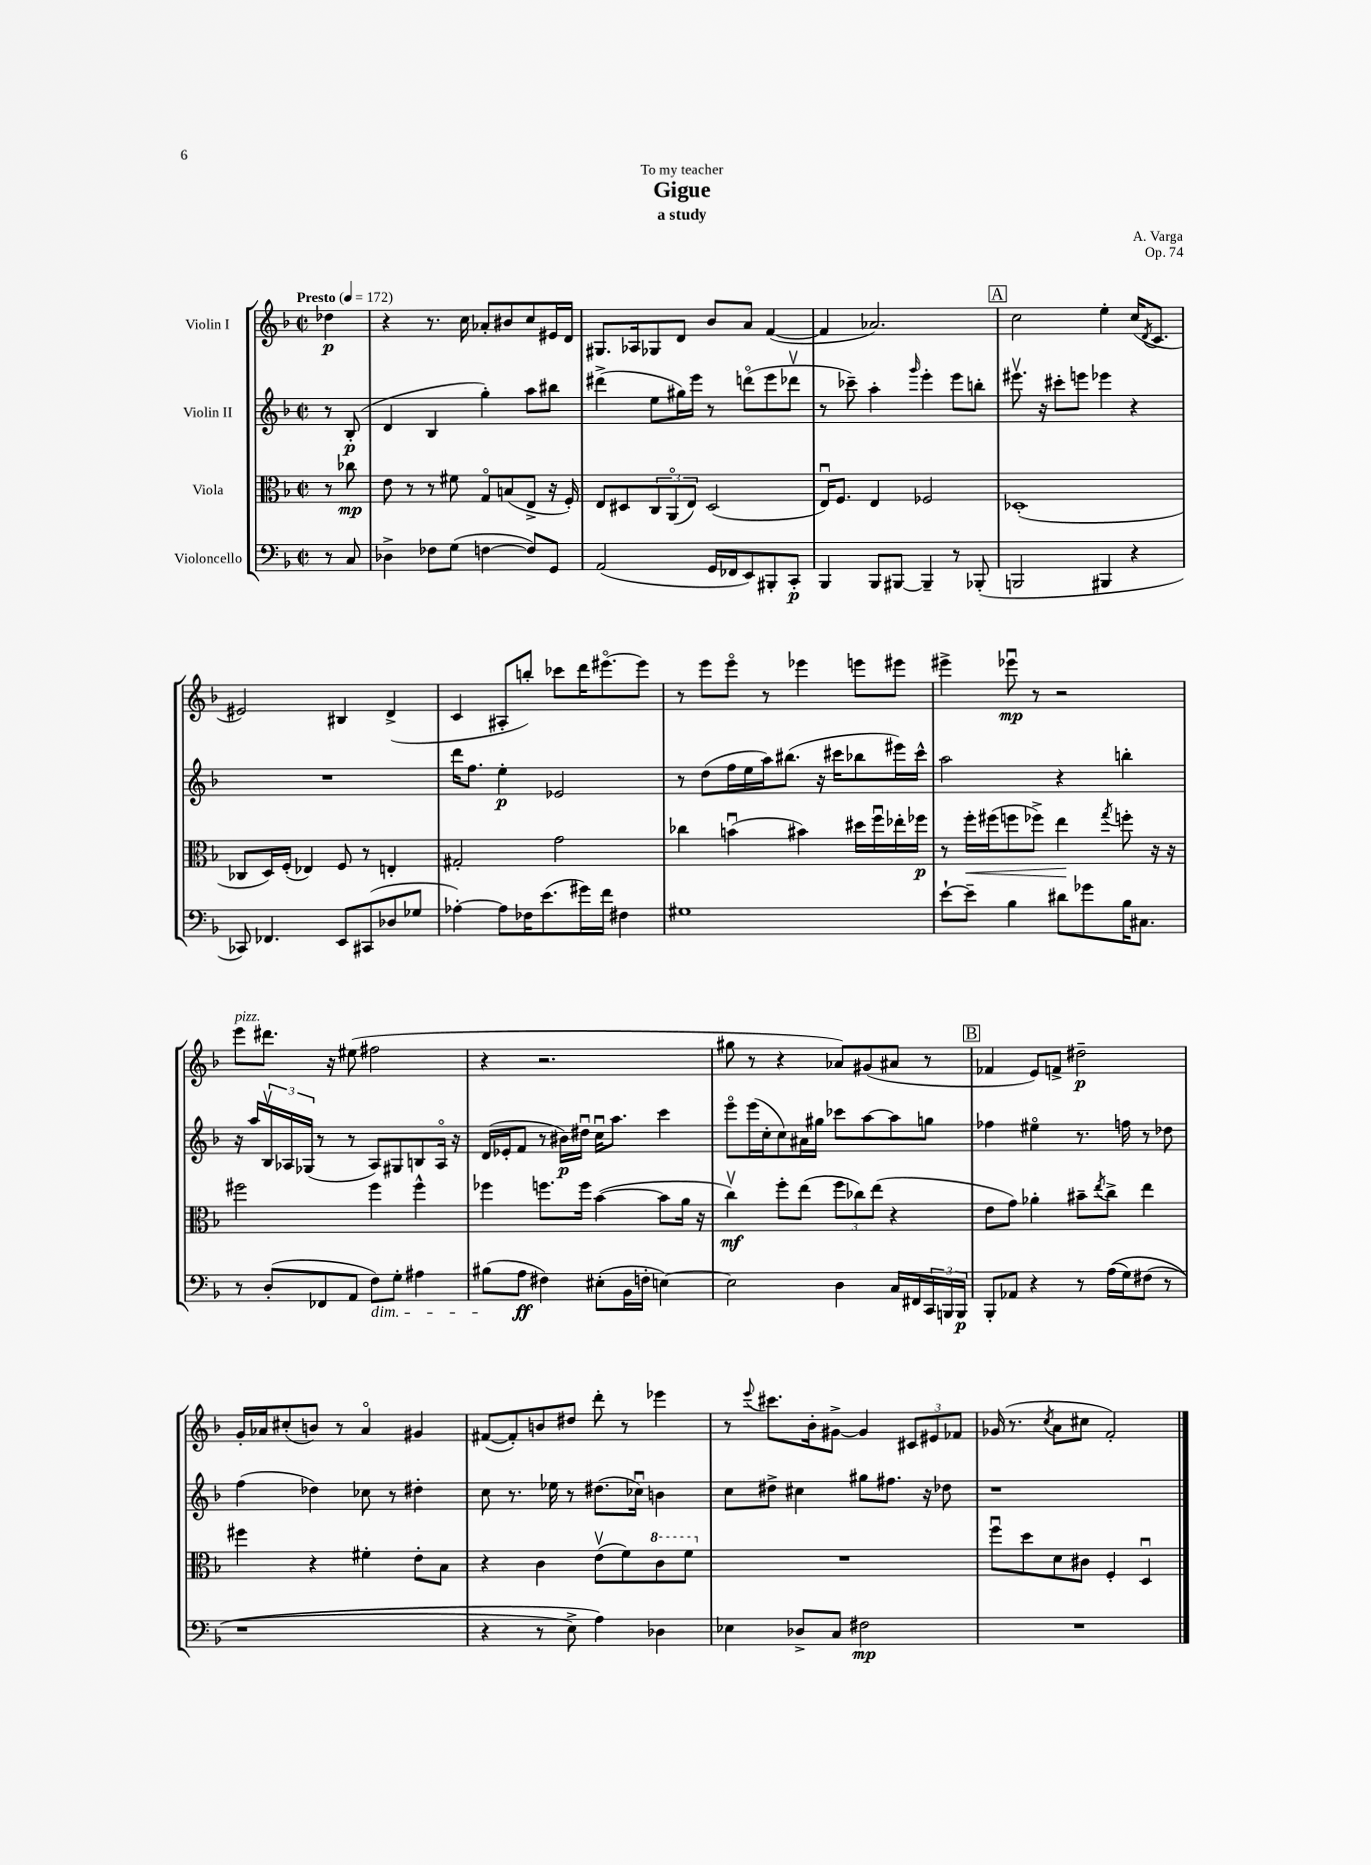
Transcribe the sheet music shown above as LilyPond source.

\header { title = "Gigue" composer = "A. Varga" subtitle = "a study" dedication = "To my teacher" opus = "Op. 74" }
<<
\new StaffGroup <<
\new Staff = "s0" \with { instrumentName = "Violin I" } {
    \clef treble \key f \major \defaultTimeSignature \time 2/2 \partial 4 \tempo "Presto" 4 = 172
    des''4\p |
    r4 r8. c''16 aes'8-. bis'8 c''8 eis'16 d'16 |
    gis8. aes16 ges8 d'8 bes'8 a'8 f'4~( |
    f'4 aes'2.) |
    \mark \markup { \box "A" } c''2 e''4-. c''16( \acciaccatura { d'8 } c'8. |
    eis'2) bis4 d'4->( |
    c'4 ais8-. b''8-.) ces'''8 d'''16 eis'''8.~\flageolet eis'''8 |
    r8 e'''8 e'''8\flageolet r8 ees'''4 e'''8 eis'''8 |
    eis'''4-> ees'''8\downbow\mp r8 r2 |
    e'''8^\markup { \italic "pizz." } dis'''8. r16 eis''8( fis''2 |
    r4 r2. |
    gis''8 r8 r4 aes'8) gis'8( ais'8 r8 |
    \mark \markup { \box "B" } fes'4 e'8) f'8-> dis''2--\p |
    g'16-. aes'16 cis''8-.( b'8) r8 aes'4\flageolet gis'4 |
    fis'8~( fis'8-.) b'8 dis''8 d'''8-. r8 ees'''4 |
    r8 \appoggiatura { e'''8 } cis'''8. bes'16-. gis'8~-> gis'4 \tuplet 3/2 { cis'8 eis'8 fes'8 } |
    ges'16( r8. \acciaccatura { c''8 } a'8 cis''8 f'2-.) \bar "|." |
}
\new Staff = "s1" \with { instrumentName = "Violin II" } {
    \clef treble \key f \major \defaultTimeSignature \time 2/2 \partial 4
    r8 bes8-.\p( |
    d'4 bes4 g''4-.) a''8 bis''8 |
    dis'''4->( e''8 gis''16) e'''16 r8 d'''8\flageolet( e'''8 des'''8\upbow |
    r8 ces'''8--) a''4-. \grace { g'''16 } e'''4-. e'''8 b''8-. |
    \mark \markup { \box "A" } eis'''8.\upbow r16 cis'''8-. e'''8 ees'''4 r4 |
    R1 |
    d'''16 f''8. e''4-.\p ees'2 |
    r8 d''8( f''16 e''16 a''16) bis''8.( r16 cis'''16 bes''8 eis'''16) cis'''16-^ |
    a''2 r4 b''4-. |
    r16 a''16 \tuplet 3/2 { bes16\upbow aes16 ges16( } r8 r8 aes8) gis8 b8 aes16\flageolet r16 |
    d'16( ees'16-. f'8 r8 bis'16\p) dis''16\downbow c''16\downbow a''8. c'''4 |
    e'''8\flageolet e'''16( c''16-. c''8) ais'16 gis''16 ces'''8 a''8~ a''8 g''8 |
    \mark \markup { \box "B" } fes''4 eis''4\flageolet r8. f''16 r8 des''8 |
    f''4( des''4) ces''8 r8 dis''4-. |
    c''8 r8. ees''16 r8 dis''8.( ces''16\downbow) b'4 |
    c''8 dis''8-> cis''4 gis''8 fis''8. r16 des''8 |
    r1 \bar "|." |
}
\new Staff = "s2" \with { instrumentName = "Viola" } {
    \clef alto \key f \major \defaultTimeSignature \time 2/2 \partial 4
    r8 ces''8\mp |
    e'8 r8 r8 fis'8 g8\flageolet b8( e8-> r16 f16-.) |
    e8 dis8 \tuplet 3/2 { c8 a,8\flageolet( e8) } dis2( |
    e16\downbow) f8. e4 fes2 |
    \mark \markup { \box "A" } des1-.( |
    ces8 d16) f16-.( ees4) f8 r8 e4-. |
    gis2-. g'2 |
    ces''4 b'4\downbow( bis'4) dis''16 f''16\downbow ees''16-. fes''16\p |
    r8 f''16-.\< fis''16( f''8 fes''8->) e''4\! \acciaccatura { g''8 } f''8-. r16 r16 |
    fis''2 fis''4 fis''4-^ |
    fes''4 f''8. f''16 bes'4~( bes'8 a'16 r16 |
    c''4\upbow\mf) f''8-. e''8( \tuplet 3/2 { f''8 ces''8) e''8( } r4 |
    \mark \markup { \box "B" } e'8 g'8) aes'4-. bis'8-- \acciaccatura { e''8 } c''8-> e''4 |
    fis''4 r4 fis'4-. e'8-. bes8 |
    r4 c'4 e'8\upbow( f'8) \ottava #1 c''8 f''8 \ottava #0 |
    R1 |
    f''8\downbow d''8 d'8 cis'8 f4-. d4\downbow \bar "|." |
}
\new Staff = "s3" \with { instrumentName = "Violoncello" } {
    \clef bass \key f \major \defaultTimeSignature \time 2/2 \partial 4
    r8 c8 |
    des4-> fes8 g8( f4~ f8) g,8 |
    a,2( g,16 fes,16 e,8) bis,,8-. c,8-.\p |
    bes,,4 bes,,8 bis,,8~ bis,,4-- r8 bes,,8-.( |
    \mark \markup { \box "A" } b,,2 bis,,4 r4 |
    ces,8) fes,4. e,8 cis,8( des8 ges8 |
    aes4~-.) aes8 fes16 e'8.( gis'16) f'16 fis4 |
    gis1 |
    e'8~-! e'8-- bes4 dis'8 ges'8 bes16 cis8. |
    r8 d8-.( fes,8 a,8 f8\dim) g8-. ais4 |
    bis8\!( a8\ff fis4) eis8-.( bes,16 f16-. e4~) |
    e2 d4 c16 fis,16 \tuplet 3/2 { c,16 b,,16 b,,16\p } |
    \mark \markup { \box "B" } bes,,8-. aes,8 r4 r8 a16(\( g16) fis8( r8 |
    r1 |
    r4 r8 e8->) a4\) des4 |
    ees4 des8-> c8 fis2\mp |
    R1 \bar "|." |
}
>>
>>
\layout { \context { \Score \remove "Bar_number_engraver" } }
